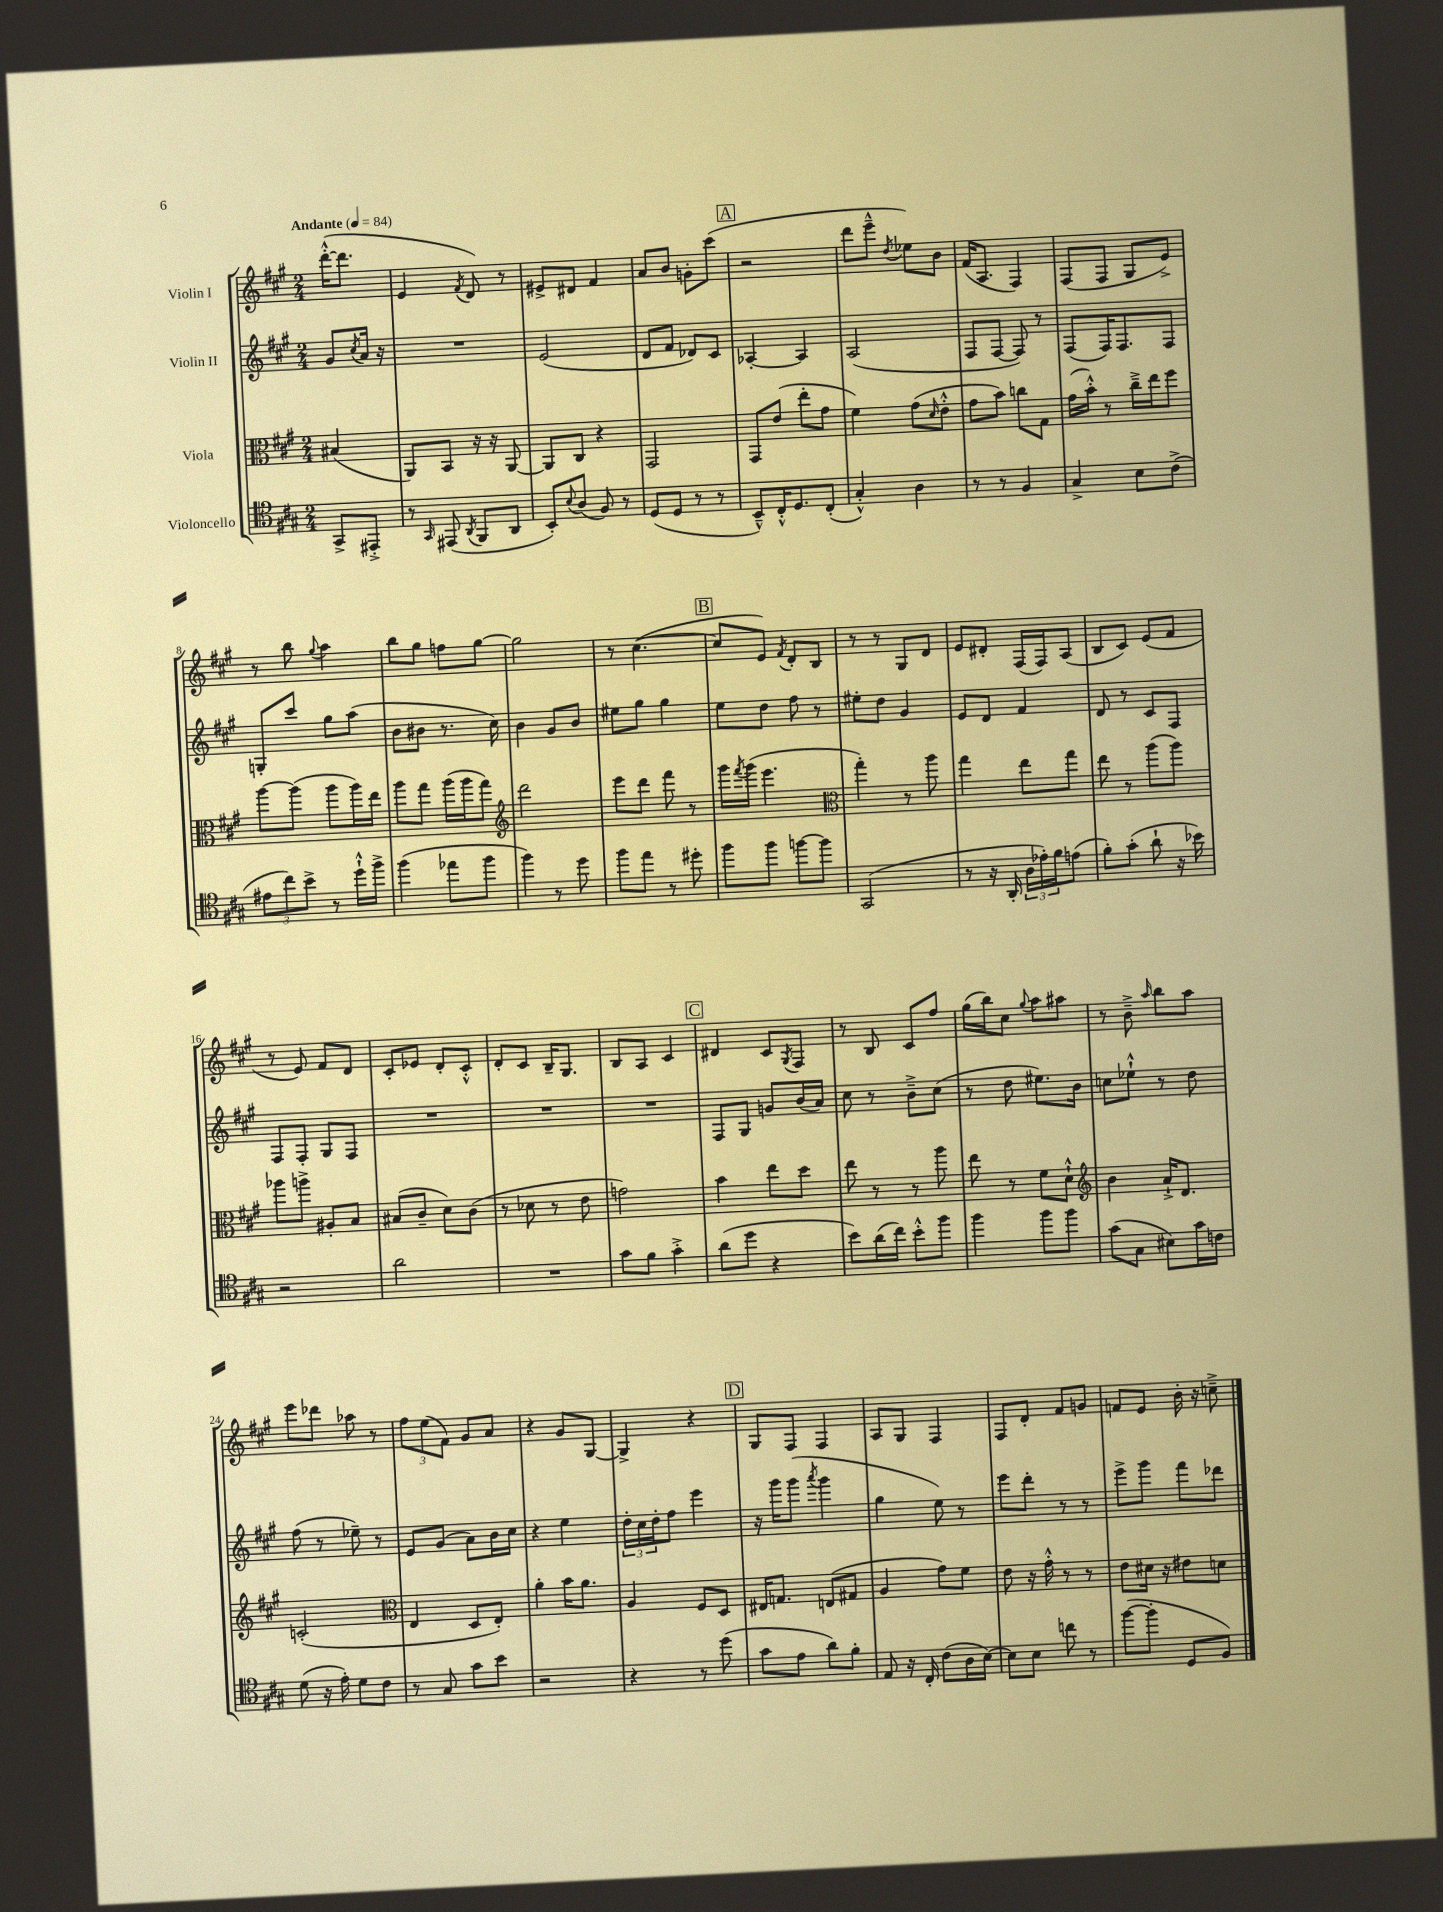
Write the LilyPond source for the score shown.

<<
\new StaffGroup <<
\new Staff = "s0" \with { instrumentName = "Violin I" } {
    \clef treble \key a \major \numericTimeSignature \time 2/4 \partial 4 \tempo "Andante" 4 = 84
    d'''16~-.-^( d'''8. |
    e'4 \acciaccatura { fis'8 } d'8) r8 |
    eis'8-> dis'8 fis'4 |
    a'8 b'8 g'8-. cis'''8( |
    \mark \markup { \box "A" } r2 |
    d'''8 e'''8---^ \acciaccatura { d''8 } ees''8) b'8 |
    fis'16( a8. fis4) |
    fis8( fis8 gis8 e'8->) |
    r8 b''8 \appoggiatura { gis''8 } a''4 |
    b''8 gis''8 f''8 gis''8~ |
    gis''2 |
    r8 cis''4.~( |
    \mark \markup { \box "B" } cis''8 e'8) \acciaccatura { fis'8 } d'8-. b8 |
    r8 r8 gis8 d'8 |
    e'8 dis'8-. fis16( fis16) a8( |
    b8 cis'8) e'8( fis'8 |
    r8 e'8) fis'8 d'8 |
    cis'8-. ees'8 d'8-. cis'8-.-^ |
    d'8-. cis'8 b16-- gis8. |
    b8 a8 cis'4 |
    \mark \markup { \box "C" } dis'4 cis'8 \acciaccatura { gis8 } fis8 |
    r8 b8 cis'8 fis''8 |
    gis''16( b''16) cis''8 \appoggiatura { gis''8 } a''8 ais''8 |
    r8 b'8---> \grace { a''16 } b''8 a''8 |
    e'''8 des'''8 aes''8 r8 |
    \tuplet 3/2 { fis''8 e''8( fis'8) } gis'8 a'8 |
    r4 gis'8 gis8~ |
    gis4-> r4 |
    \mark \markup { \box "D" } gis8 fis8 fis4 |
    a8 gis8 fis4 |
    fis8 d'8-. fis'8 g'8 |
    f'8 e'8 b'16-. r16 c''8---> \bar "|." |
}
\new Staff = "s1" \with { instrumentName = "Violin II" } {
    \clef treble \key a \major \numericTimeSignature \time 2/4 \partial 4
    gis'8 \acciaccatura { cis''8 } a'16 r16 |
    R2 |
    e'2( |
    d'8 fis'8 des'8) cis'8 |
    \mark \markup { \box "A" } aes4~-. aes4 |
    a2( |
    fis8 fis8~ fis8) r8 |
    fis8( fis16) fis8. fis8 |
    g8-. cis'''8 gis''8 a''8( |
    b'8 bis'8 r8. cis''16) |
    b'4 gis'8 b'8 |
    eis''8 gis''8 gis''4 |
    \mark \markup { \box "B" } e''8 d''8 fis''8 r8 |
    eis''8-. d''8 gis'4 |
    e'8 d'8 fis'4 |
    d'8 r8 cis'8 fis8 |
    fis8 fis8-. gis8 fis8 |
    R2 |
    R2 |
    R2 |
    \mark \markup { \box "C" } fis8 gis8 g'8 b'16( a'16) |
    cis''8 r8 b'8---> cis''8( |
    r8 d''8 eis''8.) b'16 |
    c''8 ees''8-!-^ r8 d''8 |
    fis''8( r8 ees''8--) r8 |
    e'8 gis'8( a'8) b'16 cis''16 |
    r4 e''4 |
    \tuplet 3/2 { d''16-. cis''16 d''16-. } fis''8 e'''4 |
    \mark \markup { \box "D" } r16 gis'''16 gis'''8( \acciaccatura { a'''8 } gis'''4 |
    gis''4 e''8) r8 |
    e'''8 d'''8-. r8 r8 |
    e'''8-> gis'''8 fis'''8 des'''8 \bar "|." |
}
\new Staff = "s2" \with { instrumentName = "Viola" } {
    \clef alto \key a \major \numericTimeSignature \time 2/4 \partial 4
    bis4( |
    a,8) b,8 r16 r16 a,8~ |
    a,8 cis8 r4 |
    gis,2 |
    \mark \markup { \box "A" } gis,8 e'8( e''8-. gis'8 |
    fis'4) gis'8( \grace { d'16 } e'8-.-^ |
    gis'8 b'8) c''8 gis8 |
    gis'16( b'16-.-^) r8 cis''16---> e''16 fis''8 |
    a''8~ a''8( a''8 a''16) e''16 |
    a''8 gis''8 a''16( a''16 gis''8) |
    \clef treble d'''2 |
    e'''8 d'''8 fis'''8 r8 |
    \mark \markup { \box "B" } gis'''16 \acciaccatura { fis'''8 } gis'''16( e'''4. |
    \clef alto gis''4-.) r8 a''8 |
    gis''4 e''8 gis''8 |
    e''8 r8 a''8( a''8) |
    aes''8 a''8-> ais8-. b8 |
    bis8( cis'8-- d'8) cis'8( |
    r8 des'8 r8 e'8 |
    g'2) |
    \mark \markup { \box "C" } b'4 e''8 d''8 |
    e''8 r8 r8 a''8 |
    e''8 r8 fis'8 d'8-!-^ |
    \clef treble b'4 a'16-!-> d'8. |
    c'2-.( |
    \clef alto e4 d8 e8-.) |
    a'4-. b'16 a'8. |
    a4 fis8 d8 |
    \mark \markup { \box "D" } eis16 g8. e8( gis8 |
    a4 gis'8) fis'8 |
    e'8 r16 gis'16-.-^ r8 r8 |
    e'8 dis'16 r16 eis'8 d'8 \bar "|." |
}
\new Staff = "s3" \with { instrumentName = "Violoncello" } {
    \clef tenor \key a \major \numericTimeSignature \time 2/4 \partial 4
    gis,8-> eis,8-.-> |
    r8 \grace { gis,16 } eis,8( \acciaccatura { a,8 } fis,8 a,8 |
    b,8-.) \appoggiatura { b8 } a8( fis8) r8 |
    d8( d8 r8 r8 |
    \mark \markup { \box "A" } b,8---^) cis16-.-^ d8. cis8-.( |
    gis4-.-^) a4 |
    r8 r8 fis4 |
    gis4-> b8 cis'8->( |
    \tuplet 3/2 { eis'8 cis''8) b'8-> } r8 d''16-!-^ fis''16-> |
    fis''4( ees''8 fis''8 |
    fis''4) r8 d''8 |
    fis''8 e''8 r8 dis''8-. |
    \mark \markup { \box "B" } fis''8 fis''8 f''8~ f''8 |
    gis,2( |
    r8 r16 a,16-. \tuplet 3/2 { a16 ees'16-.) fis'16 } e'8( |
    fis'8-.) gis'8-.( a'8-! r16 bes'16) |
    r2 |
    a'2 |
    R2 |
    gis'8 fis'8 gis'4-.-> |
    \mark \markup { \box "C" } a'8( d''8 r4 |
    b'8) a'16( cis''16) b'8-.-^ fis''8 |
    fis''4 fis''8 fis''8 |
    gis'8( gis8 bis8) gis'16 c'16 |
    d'8( r16 e'16-.) d'8 cis'8 |
    r8 gis8 gis'8 b'8 |
    r2 |
    r4 r8 d''8( |
    \mark \markup { \box "D" } gis'8 e'8 a'8) fis'8-. |
    e8 r16 cis16-. cis'8( a16 b16~) |
    b8 b8 c''8 r8 |
    fis''8~( fis''8-. d8 fis8) \bar "|." |
}
>>
>>
